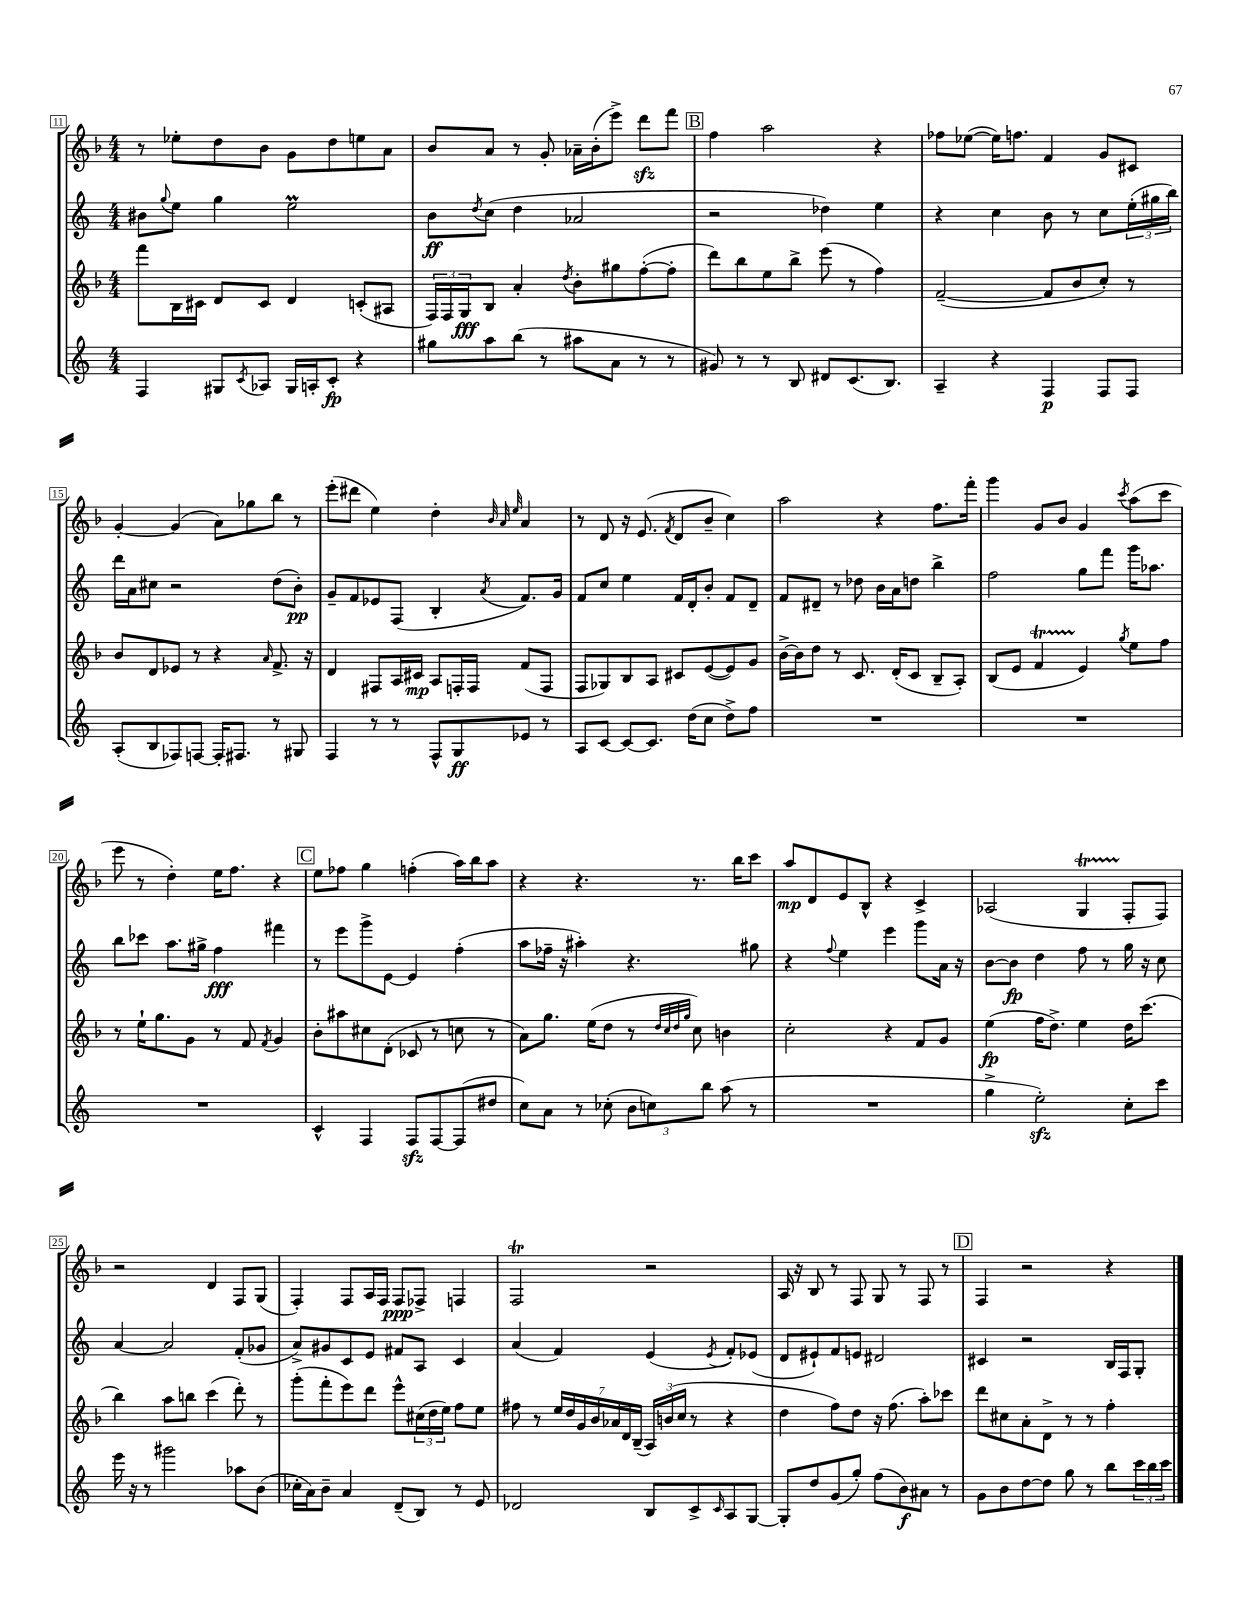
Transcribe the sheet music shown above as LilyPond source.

<<
\new StaffGroup <<
\new Staff = "s0" {
    \clef treble \key f \major \numericTimeSignature \time 4/4
    r8 ees''8-. d''8 bes'8 g'8 d''8 e''8 a'8 |
    bes'8 a'8 r8 g'8-. aes'16-- bes'16-.( e'''8->) d'''8\sfz f'''8 |
    \mark \markup { \box "B" } f''4 a''2 r4 |
    fes''8 ees''8~( ees''16) f''8. f'4 g'8 cis'8 |
    g'4~-. g'4( a'8) ges''8 bes''8 r8 |
    e'''8-.( dis'''8 e''4) d''4-. \grace { bes'32 a'32 e''32 } a'4 |
    r8 d'8 r16 e'8.( \acciaccatura { f'8 } d'8 bes'8-- c''4) |
    a''2 r4 f''8. f'''16-. |
    g'''4 g'8 bes'8 g'4 \acciaccatura { c'''8 } a''8( c'''8 |
    e'''8 r8 d''4-.) e''16 f''8. r4 |
    \mark \markup { \box "C" } e''8 fes''8 g''4 f''4-.( a''16) bes''16 a''8 |
    r4 r4. r8. bes''16 c'''8 |
    a''8\mp d'8 e'8 bes8-^ r4 c'4-> |
    aes2( g4\startTrillSpan f8-.\stopTrillSpan f8) |
    r2 d'4 f8 g8( |
    f4-.) f8 a16 f16 f8\ppp fes8-> f4 |
    f2\trill r2 |
    a16 r16 bes8 r8 f8 g8 r8 f8 r8 |
    \mark \markup { \box "D" } f4 r2 r4 \bar "|." |
}
\new Staff = "s1" {
    \clef treble \key c \major \numericTimeSignature \time 4/4
    bis'8 \appoggiatura { g''8 } e''8 g''4 e''2\prall |
    b'8\ff \acciaccatura { d''8 } c''8( d''4 aes'2 |
    \mark \markup { \box "B" } r2 des''4) e''4 |
    r4 c''4 b'8 r8 c''8 \tuplet 3/2 { e''16-.( gis''16 b''16) } |
    d'''16 a'16 cis''8 r2 d''8( b'8-.\pp) |
    g'8-- f'8 ees'8 f8( b4-. \acciaccatura { a'8 } f'8.) g'16 |
    f'8 c''8 e''4 f'16 d'16-. b'8-. f'8 d'8-- |
    f'8 dis'8-- r8 des''8 b'16 a'16 d''8 b''4-> |
    f''2 g''8 f'''8 g'''16 aes''8. |
    b''8 ces'''8 a''8. gis''16-> f''4\fff fis'''4 |
    \mark \markup { \box "C" } r8 e'''8 g'''8-> e'8~ e'4 f''4-.( |
    a''8 fes''16-- r16 ais''4-.) r4. gis''8 |
    r4 \appoggiatura { f''8 } e''4 e'''4 g'''8 a'16 r16 |
    b'8~ b'8\fp d''4 f''8 r8 g''16 r16 c''8 |
    a'4~ a'2 f'8-.( ges'8 |
    a'8->) gis'8 c'8 e'8 fis'8 a8 c'4 |
    a'4( f'4) e'4( \acciaccatura { e'8 } f'8-.) ees'8( |
    d'8 eis'8-!) f'8 e'8 dis'2 |
    \mark \markup { \box "D" } cis'4 r2 b16 f16 g8-. \bar "|." |
}
\new Staff = "s2" {
    \clef treble \key f \major \numericTimeSignature \time 4/4
    f'''8 bes16 cis'16 d'8 cis'8 d'4 c'8-.( ais8 |
    \tuplet 3/2 { f16) f16 g16\fff } bes8 a'4-. \acciaccatura { d''8 } bes'8-. gis''8 f''8~-.( f''8-. |
    \mark \markup { \box "B" } d'''8) bes''8 e''8 bes''8-> e'''8( r8 f''4) |
    f'2~--( f'8 bes'8 c''8-.) r8 |
    bes'8 d'8 ees'8 r8 r4 \grace { a'16 } f'8.-> r16 |
    d'4 fis8 a16 cis'16\mp a8 f16-. f16 f'8( f8 |
    f8 ges8) bes8 a8 cis'8 e'8~( e'8) g'8 |
    bes'16~-> bes'16 d''8 r8 c'8. d'16-.( c'8 bes8-- a8-.) |
    bes8( e'8 f'4\startTrillSpan e'4\stopTrillSpan) \acciaccatura { g''8 } e''8 f''8 |
    r8 e''16-! g''8. g'8 r8 f'8 \acciaccatura { f'8 } g'4 |
    \mark \markup { \box "C" } bes'8-. ais''8 cis''8 d'8-.( ces'8 r8 c''8 r8 |
    a'8) g''8. e''16( d''8 r8 \grace { d''32 c''32 d''32 g''32 } c''8) b'4 |
    c''2-. r4 f'8 g'8 |
    e''4\fp( f''16 d''8.->) e''4 d''16 c'''8.( |
    bes''4) a''8 b''8 c'''4( d'''8-.) r8 |
    g'''8-.( f'''8-. e'''8) d'''8 e'''8-^ \tuplet 3/2 { cis''16( d''16 e''16) } f''8 e''8 |
    fis''8 r8 \tuplet 7/4 { e''16 d''16 g'16 bes'16 aes'16 d'16 bes16--( } \tuplet 3/2 { a16) b'16( c''16 } r8 r4 |
    d''4 f''8) d''8 r16 f''8.( a''8-.) ces'''8 |
    \mark \markup { \box "D" } d'''8 cis''8 a'8-. d'8-> r8 r8 f''4-. \bar "|." |
}
\new Staff = "s3" {
    \clef treble \key c \major \numericTimeSignature \time 4/4
    f4 gis8 \acciaccatura { c'8 } aes8 gis16 a16-. c'8-.\fp r4 |
    gis''8 a''8 b''8( r8 ais''8 a'8 r8 r8 |
    \mark \markup { \box "B" } gis'8) r8 r8 b8 dis'8 c'8.( b8.) |
    a4-- r4 f4\p f8 f8 |
    a8-.( b8 fes8) f8~ f16-. fis8. r8 gis8 |
    f4 r8 r8 f8-^ g8\ff ees'8 r8 |
    a8 c'8~ c'8~ c'8. d''16( c''8 d''8->) f''8 |
    R1 |
    R1 |
    R1 |
    \mark \markup { \box "C" } c'4-^ f4 f8\sfz f8~ f8( dis''8 |
    c''8) a'8 r8 ces''8-.( \tuplet 3/2 { b'8 c''8) b''8 } a''8( r8 |
    R1 |
    g''4-> e''2-.\sfz) c''8-. c'''8 |
    e'''16 r16 r8 gis'''2 aes''8 b'8( |
    ces''16-. a'16) b'8-- a'4 d'8--( b8) r8 e'8 |
    des'2 b8 c'8-> \grace { c'16 } a8 g8~ |
    g8-. d''8 g'8( g''8-.) f''8( b'8\f) ais'8 r8 |
    \mark \markup { \box "D" } g'8 b'8 d''8~ d''8 g''8 r8 b''8 \tuplet 3/2 { c'''16 b''16 c'''16 } \bar "|." |
}
>>
>>
\layout { \context { \Score currentBarNumber = #11 \override BarNumber.stencil = #(make-stencil-boxer 0.1 0.3 ly:text-interface::print) } }
